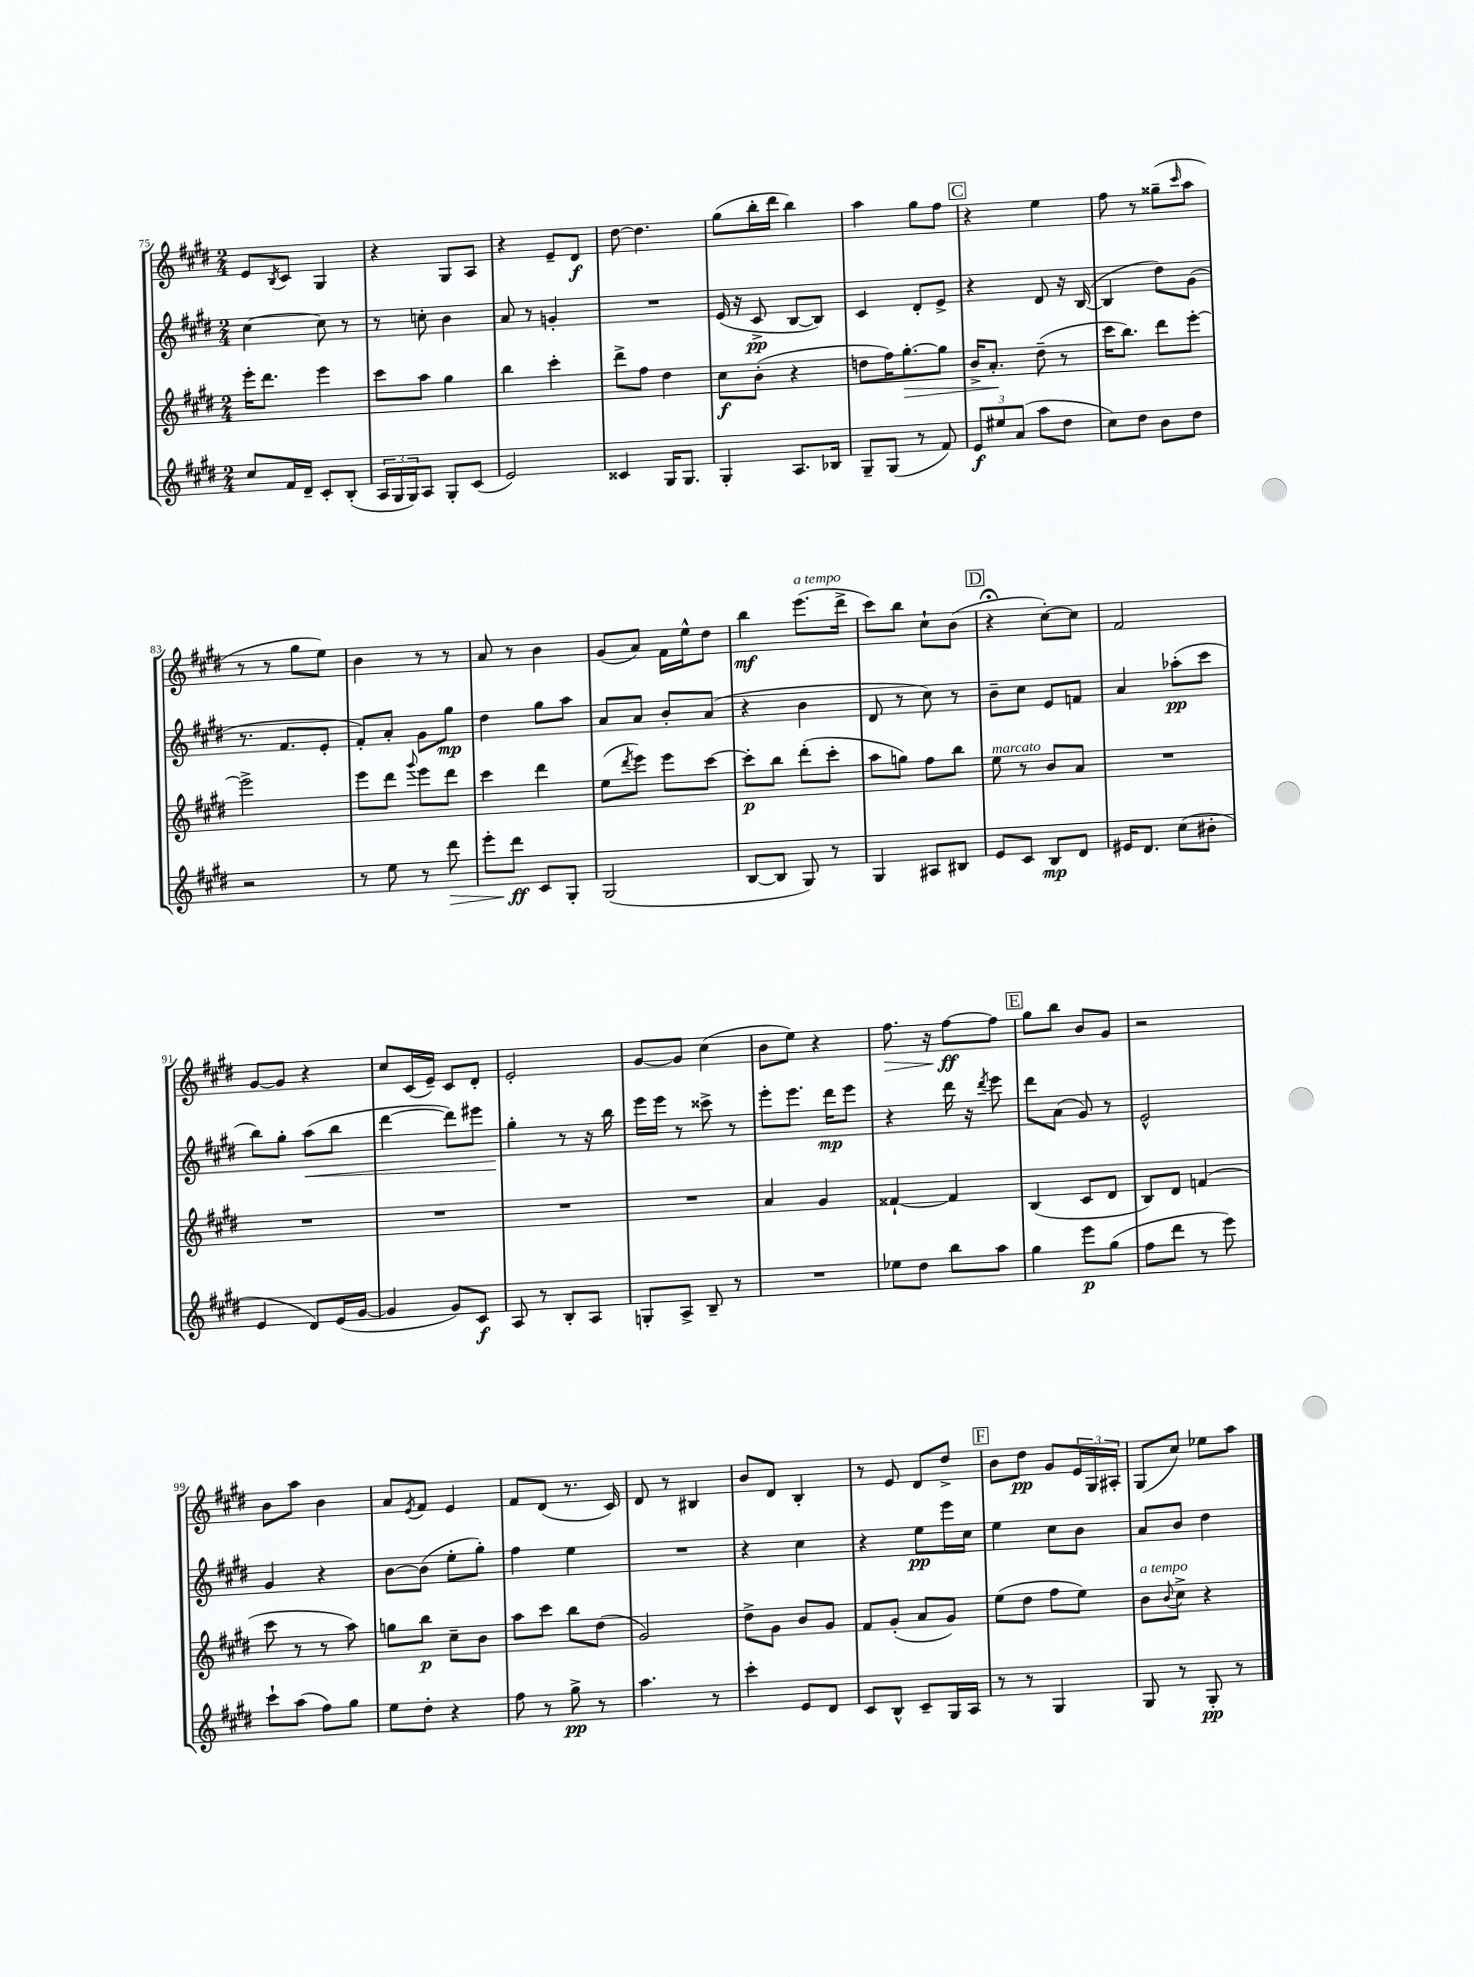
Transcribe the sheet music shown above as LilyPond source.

<<
\new StaffGroup <<
\new Staff = "s0" {
    \clef treble \key e \major \numericTimeSignature \time 2/4
    e'8 \acciaccatura { b8 } cis'8 gis4 |
    r4 gis8 a8 |
    r4 e'8-- dis'8\f |
    dis''8~ dis''4. |
    gis''8( b''16-. dis'''16 b''4) |
    a''4 gis''8 fis''8 |
    \mark \markup { \box "C" } r4 e''4 |
    fis''8 r8 gisis''8--( \grace { cis'''16 } a''8 |
    r8 r8 gis''8 e''8) |
    b'4 r8 r8 |
    a'8 r8 b'4 |
    gis'8( a'8) fis'16 e''16-^ dis''8 |
    b''4\mf e'''8.^\markup { \italic "a tempo" }( dis'''16-> |
    cis'''8) b''8 cis''8-! b'8( |
    \mark \markup { \box "D" } r4\fermata cis''8~-.) cis''8 |
    fis'2 |
    gis'8~ gis'8 r4 |
    cis''8 cis'16( e'16--) cis'8 dis'8-. |
    e'2-. |
    gis'8~ gis'8 cis''4( |
    b'8 e''8) r4 |
    fis''8.\> r16 fis''8~\ff\! fis''8 |
    \mark \markup { \box "E" } gis''8 b''8 b'8 gis'8 |
    r2 |
    b'8 a''8 b'4 |
    a'8 \acciaccatura { e'8 } fis'8 e'4 |
    fis'8 dis'8( r8. cis'16) |
    dis'8 r8 bis4 |
    b'8 dis'8 b4-. |
    r8 e'8 dis'8 dis''8-> |
    \mark \markup { \box "F" } b'8 dis''8\pp gis'8 \tuplet 3/2 { e'16 gis16 ais16-. } |
    gis8( cis''8) ees''8 a''8 \bar "|." |
}
\new Staff = "s1" {
    \clef treble \key e \major \numericTimeSignature \time 2/4
    cis''4~ cis''8 r8 |
    r8 c''8-. b'4 |
    a'8 r8 g'4-. |
    R2 |
    e'16( r16 cis'8->\pp b8~ b8) |
    cis'4 dis'8-. e'8-> |
    \mark \markup { \box "C" } r4 dis'8 r16 b16~( |
    b4 dis''8) gis'8( |
    r8. fis'8. e'8-. |
    fis'8-.) a'8-. gis'8 gis''8\mp |
    dis''4 gis''8 a''8 |
    a'8 a'8 b'8-. a'8( |
    r4 b'4 |
    dis'8 r8 cis''8) r8 |
    \mark \markup { \box "D" } b'8-- cis''8 e'8 f'8 |
    a'4 aes''8-.\pp( cis'''8 |
    b''8) gis''8-. a''8\<( b''8 |
    dis'''4~ dis'''8) eis'''8 |
    gis''4-.\! r8 r16 b''16 |
    e'''16 e'''16 r8 cisis'''8-> r8 |
    e'''8-. e'''8. dis'''16\mp e'''8 |
    r4 dis'''16 r16 \acciaccatura { dis'''8 } e'''8 |
    \mark \markup { \box "E" } dis'''8 a'8( gis'8) r8 |
    e'2-^ |
    gis'4 r4 |
    b'8~ b'8( e''8-. gis''8-.) |
    fis''4 e''4 |
    R2 |
    r4 cis''4 |
    r4 e''8\pp e'''16 cis''16 |
    \mark \markup { \box "F" } e''4 cis''8 b'8 |
    a'8 b'8 dis''4 \bar "|." |
}
\new Staff = "s2" {
    \clef treble \key e \major \numericTimeSignature \time 2/4
    e'''16-. dis'''8. e'''4 |
    cis'''8 a''8 gis''4 |
    b''4 cis'''4-. |
    dis'''8-> fis''8 dis''4 |
    cis''8\f b'8-.( r4 |
    d''8 fis''16) gis''8.~-.\> gis''8 |
    \mark \markup { \box "C" } b'16-> a'8.-.\! dis''8--( r8 |
    cis'''16 b''8.) dis'''8 e'''8~-. |
    e'''2-> |
    e'''8 dis'''8 \appoggiatura { gis'''8 } e'''8 dis'''8 |
    cis'''4 dis'''4 |
    e''8( \acciaccatura { dis'''8 } e'''8) e'''8 cis'''8~ |
    cis'''8-.\p b''8 dis'''8-.( cis'''8-. |
    a''8 g''8) fis''8 b''8 |
    \mark \markup { \box "D" } e''8^\markup { \italic "marcato" } r8 b'8 a'8 |
    R2 |
    R2 |
    R2 |
    R2 |
    R2 |
    a'4 gis'4 |
    fisis'4~-! fisis'4 |
    \mark \markup { \box "E" } b4( cis'8 dis'8 |
    b8) dis'8 f'4( |
    cis'''8 r8 r8 a''8) |
    g''8 b''8\p cis''8-- b'8 |
    a''8 cis'''8 b''8 dis''8( |
    gis'2) |
    dis''8-> gis'8 b'8 gis'8 |
    fis'8 gis'8-.( a'8 gis'8) |
    \mark \markup { \box "F" } e''8( dis''8 fis''8 e''8) |
    b'8^\markup { \italic "a tempo" } \appoggiatura { b'8 } cis''8-> r4 \bar "|." |
}
\new Staff = "s3" {
    \clef treble \key e \major \numericTimeSignature \time 2/4
    cis''8 fis'16 dis'16-- cis'8-. b8-.( |
    \tuplet 3/2 { a16 gis16 gis16) } a8 gis8-. cis'8( |
    e'2) |
    cisis'4 gis16 gis8. |
    gis4-. a8. bes16 |
    gis8-- gis8( r8 fis'8) |
    \mark \markup { \box "C" } \tuplet 3/2 { e'8\f eis''8 a'8( } a''8 dis''8 |
    cis''8) dis''8 b'8 dis''8 |
    r2 |
    r8 e''8 r8 dis'''8\> |
    e'''8-. dis'''8\ff\! cis'8 gis8-. |
    gis2( |
    b8~ b8 gis8) r8 |
    gis4 ais8 bis8 |
    \mark \markup { \box "D" } e'8 cis'8 b8\mp dis'8 |
    eis'16 dis'8. cis''8( bis'8-. |
    e'4 dis'8) e'16( gis'16~ |
    gis'4 gis'8) cis'8\f |
    a8 r8 b8-. a8 |
    g8-. a8-> b8-- r8 |
    R2 |
    ees''8 dis''8 b''8 a''8 |
    \mark \markup { \box "E" } gis''4 e'''8\p gis''8( |
    fis''8 dis'''8 r8 e'''8) |
    cis'''8-! a''8( fis''8) gis''8 |
    e''8 dis''8-. r4 |
    fis''8 r8 gis''8->\pp r8 |
    a''4. r8 |
    cis'''4-. e'8 dis'8 |
    cis'8 b8-^ cis'8-- gis16 a16 |
    \mark \markup { \box "F" } r8 r8 gis4 |
    gis8 r8 gis8-.\pp r8 \bar "|." |
}
>>
>>
\layout { \context { \Score currentBarNumber = #75 } }
